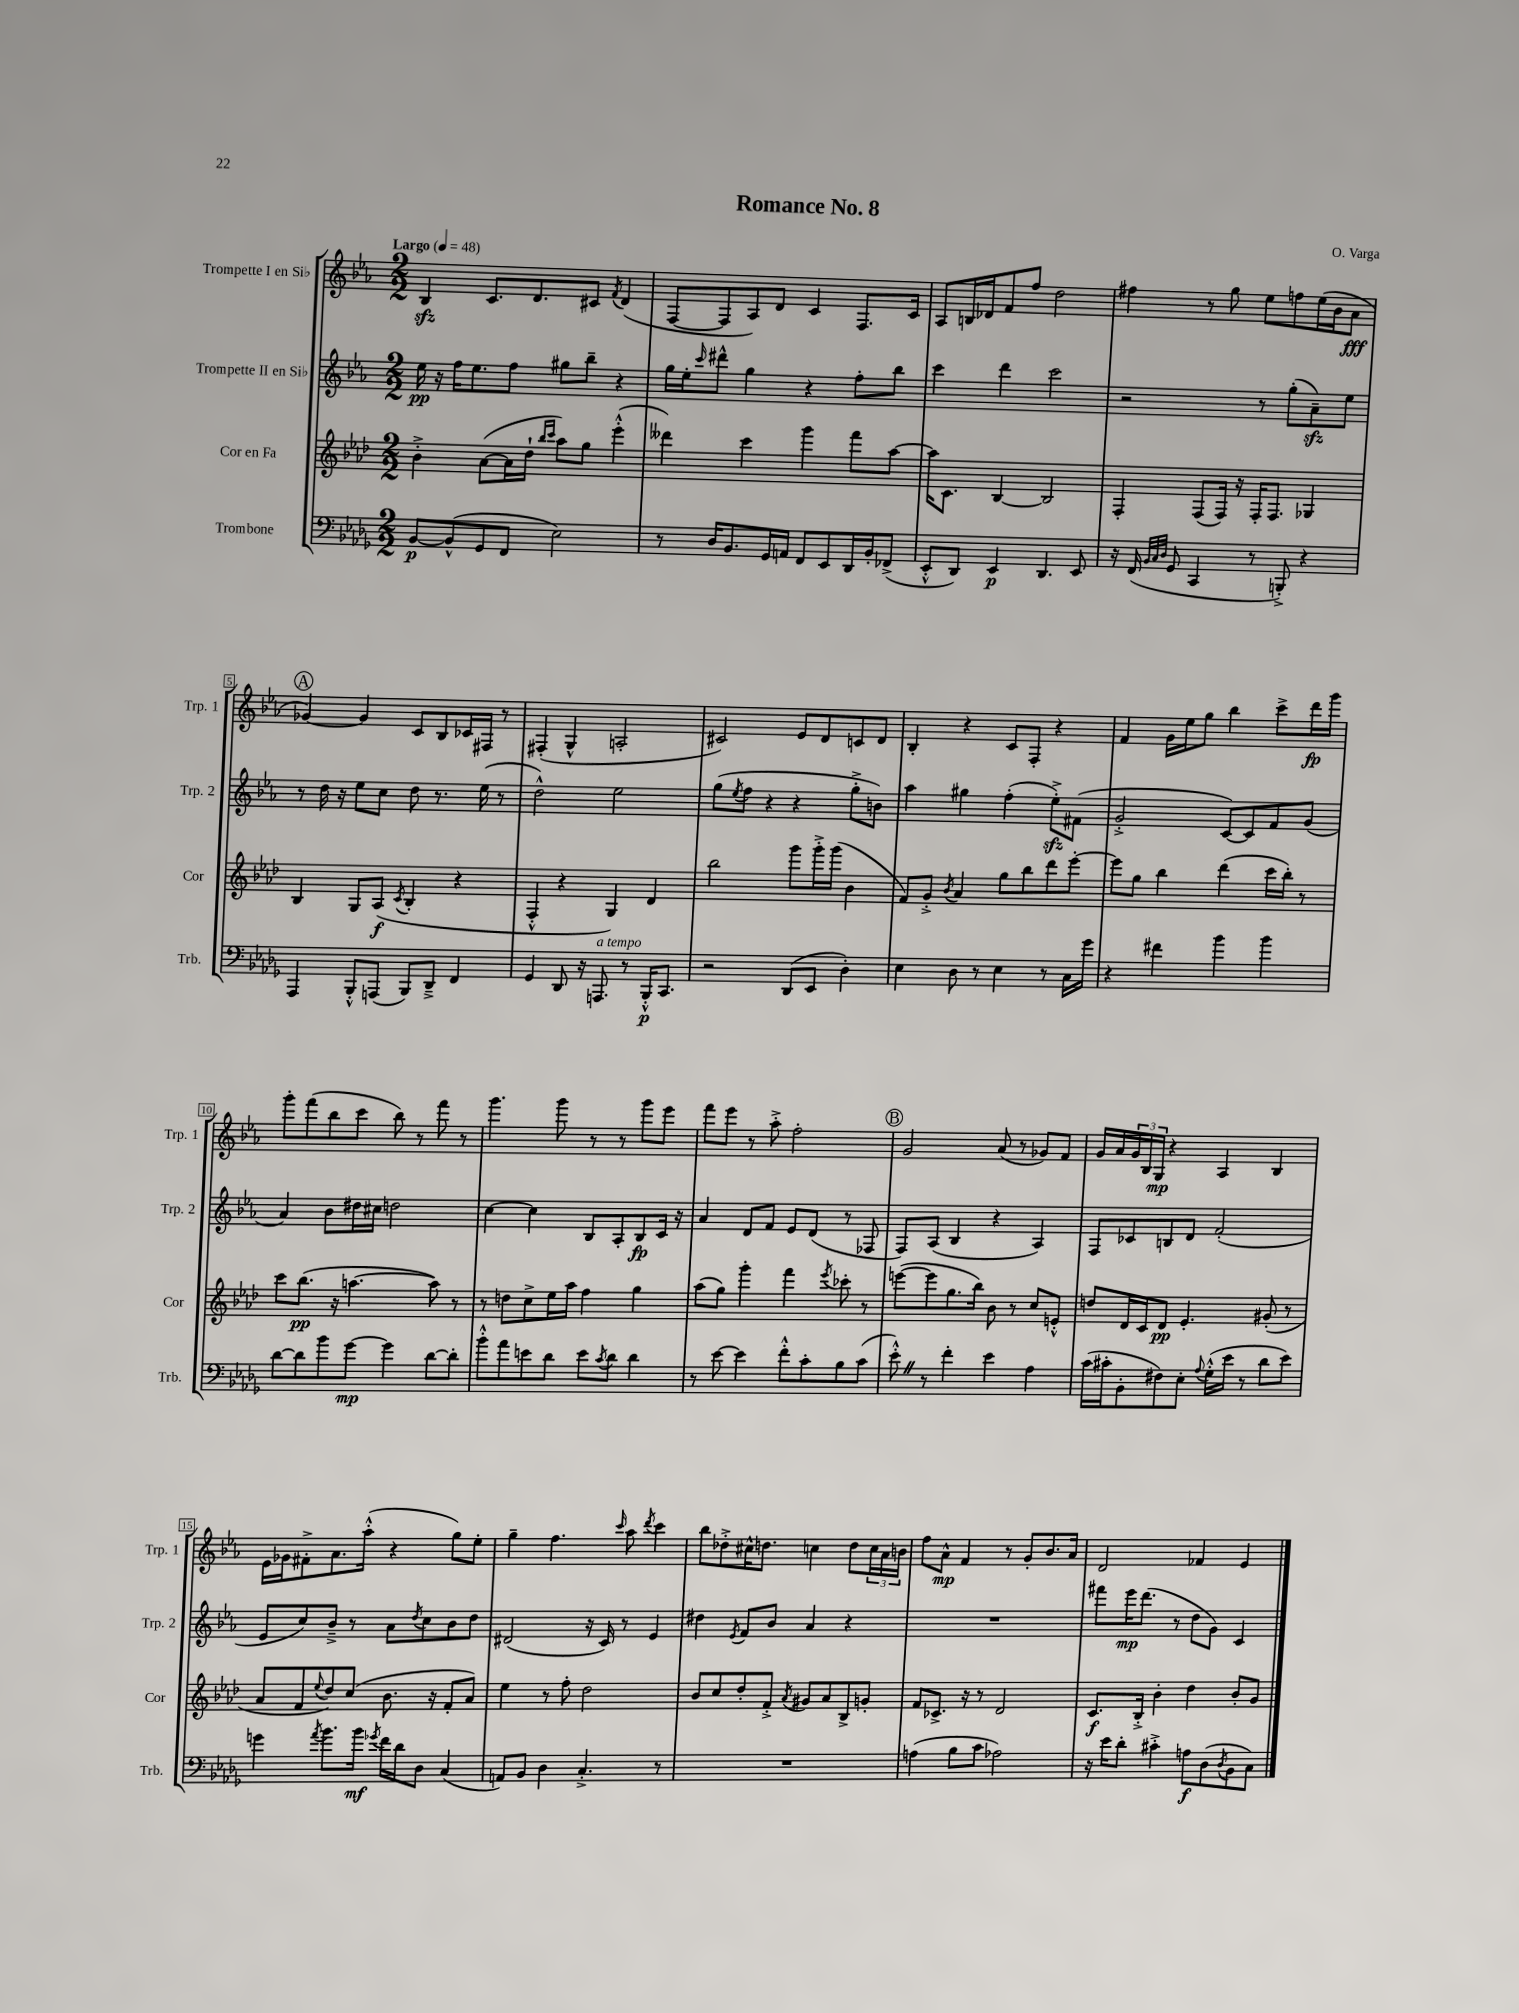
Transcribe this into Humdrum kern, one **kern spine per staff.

**kern	**kern	**kern	**kern
*staff4	*staff3	*staff2	*staff1
*clefF4	*clefG2	*clefG2	*clefG2
*k[b-e-a-d-g-]	*k[b-e-a-d-]	*k[b-e-a-]	*k[b-e-a-]
*M2/2	*M2/2	*M2/2	*M2/2
*MM48	*MM48	*MM48	*MM48
[8BB-/L	4b-'^\	16ee-\	4B-/
.	.	16r	.
(8BB-^^/]	.	16ff\LK	.
.	.	8.ee-\	.
8GG-/	([8a-\L	.	8.c/L
8FF/J	16a-\]L	8ff\J	.
.	16dd-`\JJ	.	8.d/
.	16qqbb-/LL	.	.
.	16qqccc/JJ	.	.
2E-\)	8aa-\L)	8gg#\L	.
.	8gg\J	8bb-~\J	8c#/J
.	.	.	8qf/
.	(4eee-'^^\	4r	(4d/
=	=	=	=
8r	4ddd--\)	16gg\LL	[8F/L
.	.	16ee-'\J	.
.	.	16qqccc/	.
16D-/LK	.	8ddd#^^\J	8F/]
8.BB-/	.	.	.
.	4ccc\	4gg\	8A-/)
16GG-/L	.	.	8d/J
16AA/JJ	.	.	.
8FF/L	4ggg\	4r	4c/
8EE-/	.	.	.
16DD-/L	8fff\L	8ff'\L	8.F/L
16BB-'/J	.	.	.
(8FF-^/J	[8aa-\J	8bb-\J	.
.	.	.	16c/Jk
=	=	=	=
8EE-'^^/L	16aa-\]LK	4ccc\	8A-/L
.	8.c\J	.	.
8DD-/J)	.	.	16B/L
.	.	.	16d-/J
4EE-/	[4B-/	4ddd\	8f/
.	.	.	8ff/J
4.DD-/	2B-/]	2ccc\	2dd\
8EE-/	.	.	.
=	=	=	=
16r	4F'/	2r	4ff#\
(16FF/	.	.	.
32qqBB-/LLL	.	.	.
32qqC/	.	.	.
32qqD-/JJJ	.	.	.
8GG-/	.	.	.
4CC/	(8F/L	.	8r
.	16F/Jk)	.	8gg\
.	16r	.	.
8r	16F'/LK	8r	8ee-\L
.	8.F/J	.	.
8BBB'^/)	.	(8gg'\L	8ff\
4r	4G-/	8a-~\)	(16ee-\L
.	.	.	16b-\J
.	.	8ee-\J	8a-\J
=	=	=	=
4AAA-/	4B-/	8r	[4g-/)
.	.	16dd\	.
.	.	16r	.
8BBB-'^^/L	8G/L	8ee-\L	4g-/]
(8AAA/J	(8A-/J	8cc\J	.
.	8qc/	.	.
8BBB-/L)	4B-'/	8dd\	8c/L
8DD-~^/J	.	8.r	8B-/
4FF/	4r	.	16c-/L
.	.	(16ee-\	16F#/JJ
.	.	8r	8r
=	=	=	=
4GG-/	4F'^^/	2dd^^\)	(4F#'/
8DD-/	4r	.	4G^^/
16r	.	.	.
8.AAA/	.	.	.
.	4G/)	2ee-\	2A'/
8r	.	.	.
16BBB-'^^/LK	4d-/	.	.
8.CC/J	.	.	.
=	=	=	=
2r	2bb-\	(8gg\L	2c#/)
.	.	8qee-/	.
.	.	8ff\J	.
.	.	4r	.
(8DD-/L	8ggg\L	4r	8e-/L
8EE-/J	16ggg'^\L	.	8d/
.	(16ggg\JJ	.	.
4D-'\)	4b-\	8gg'^\L	8c/
.	.	8b\J)	8d/J
=	=	=	=
4E-\	8f/L)	4aa-\	4B-'/
.	8g'^/J	.	.
.	8qb-/	.	.
8D-\	4a-/	4gg#\	4r
8r	.	.	.
4E-\	8gg\L	(4ff'\	8c/L
.	8bb-\	.	8F'/J
8r	8ddd-\	8ee-'^\L)	4r
16C\LL	[8eee-'\J	(8f#\J	.
16g-\JJ	.	.	.
=	=	=	=
4r	8eee-\]L	2g'^/	4f/
.	8gg\J	.	.
4f#\	4bb-\	.	16g\LL
.	.	.	16ee-\J
.	.	.	8gg\J
4b-\	(4ddd-\	[8c/L)	4bb-\
.	.	8c/]	.
4b-\	16ccc\LL	8f/	8ccc^\L
.	16bb-'\JJ)	.	.
.	8r	(8g/J	16ddd\L
.	.	.	16ggg\JJ
=	=	=	=
[8d-\L	8ccc\L	4a-/)	8ggg'\L
8d-\]	(8.bb-\J	.	(8fff\
8b-\	.	8b-\L	8bb-\
.	16r	.	.
[8g-\J	[4.aa\	16dd#\L	8ccc\J
.	.	16cc#\JJ	.
4g-\]	.	2dd\	8bb-\)
.	.	.	8r
[8d-\L	8aa\])	.	8fff\
8d-'\]J	8r	.	8r
=	=	=	=
8b-'^^\L	8r	[4cc\	4.ggg\
8a-\	8dd\L	.	.
8e\	8cc^\	4cc\]	.
8d-\J	16ee-\L	.	8ggg\
.	16aa-\JJ	.	.
8e\L	4ff\	8B-/L	8r
8qc/	.	.	.
8d-\J	.	8A-'/	8r
4d-\	4gg\	8B-/	8ggg\L
.	.	16c/Jk	8eee-\J
.	.	16r	.
=	=	=	=
8r	(8aa-\L	4a-/	8fff\L
[8e-\	8gg\J)	.	8eee-\J
4e-\]	4ggg'\	8d/L	8r
.	.	8f/J	8aa-'^\
8f'^^\L	4fff\	8e-/L	2ff'\
8c'\	.	(8d/J	.
.	8qeee-/	.	.
8B-\	8ccc-'\	8r	.
(8c\J	8r	8F-/	.
=	=	=	=
8e-'^^\)	([8eee\L	8F/L)	2g/
8r	8eee\]	(8A-/J	.
4f'\	8.gg\	4B-/	.
.	16bb-\Jk)	.	.
4e-\	8b-\	4r	(8a-/
.	8r	.	8r
4A-\	8cc/L	4A-/)	8g-/L)
.	8e'^^/J	.	8f/J
=	=	=	=
(16c\LL	8dd/L	8F/L	16g/LL
16c#'\J	.	.	16a-/
8BB-'\	16d-/L	8c-/	24g/
.	.	.	24B-/
.	16c/J	.	.
.	.	.	24G/JJ
8F#\)	8d-/J	8B/	4r
8E-'\J	4.e-'/	8d/J	.
8qqA-/	.	.	.
(16G-'^^\LL	.	(2f'/	4A-/
16e-\JJ	.	.	.
8r	.	.	.
8d-\L	(8g#'/	.	4B-/
8e-\J)	8r	.	.
=	=	=	=
4g\	8a-/L	8e-/L	16e-\LL
.	.	.	16g-\J
.	8f/	8cc/)	8f#'^\
8qa-/	8qqee-/	.	.
8.b-\L	8dd-/)	8b-~^/J	8.a-\
.	(8cc/J	8r	.
16b-\Jk	.	.	(16aa-'^^\Jk
8qg-/	.	.	.
16f\LL	8.b-\	8a-\L	4r
16d-\J	.	.	.
.	.	8qdd/	.
8D-\J	.	8cc\	.
.	16r	.	.
(4C/	8f'/L	8b-\	8gg\L)
.	8a-/J)	8dd\J	8ee-'\J
=	=	=	=
8AA/L)	4ee-\	(2d#/	4gg~\
8BB-/J	.	.	.
4D-\	8r	.	4.ff\
.	8ff'\	.	.
4.C'^/	2dd-\	16r	.
.	.	16c/)	.
.	.	.	16qqccc/
.	.	8r	8aa-\
.	.	.	8qddd/
.	.	4e-/	4ccc\
8r	.	.	.
=	=	=	=
1r	8b-/L	4dd#\	8bb-\L
.	8cc/	.	8dd-'^\
.	.	8qe-/	.
.	8dd-'/	8f/L	16cc#^^\K
.	.	.	8.dd\J
.	8f'^/J	8b-/J	.
.	8qa-/	.	.
.	8g#/L	4a-/	4cc\
.	8a-/	.	.
.	8B-^/	4r	8dd\L
.	8g'/J	.	24cc\L
.	.	.	24a-\
.	.	.	24b\JJ
=	=	=	=
(4A\	8f/L	1r	8ff\L
.	8.c-^/J	.	8a-^^\J
8B-\L	.	.	4f/
.	16r	.	.
8c\J	8r	.	.
2A-\)	2d-/	.	8r
.	.	.	8g'/L
.	.	.	8.b-/
.	.	.	16a-/Jk
=	=	=	=
16r	8.c/L	8fff#\L	2d/
16e-\LK	.	.	.
8d-'\J	.	16eee-\K	.
.	16B-'^/Jk	(8.ddd\J	.
4c#'^\	4b-'\	.	.
.	.	8r	.
8A\L	4dd-\	8dd\L	4f-/
(8D-\	.	8g\J)	.
8qD-/	.	.	.
8BB-\	8b-'/L	4c/	4e-/
8C\J)	8g/J	.	.
==	==	==	==
*-	*-	*-	*-
